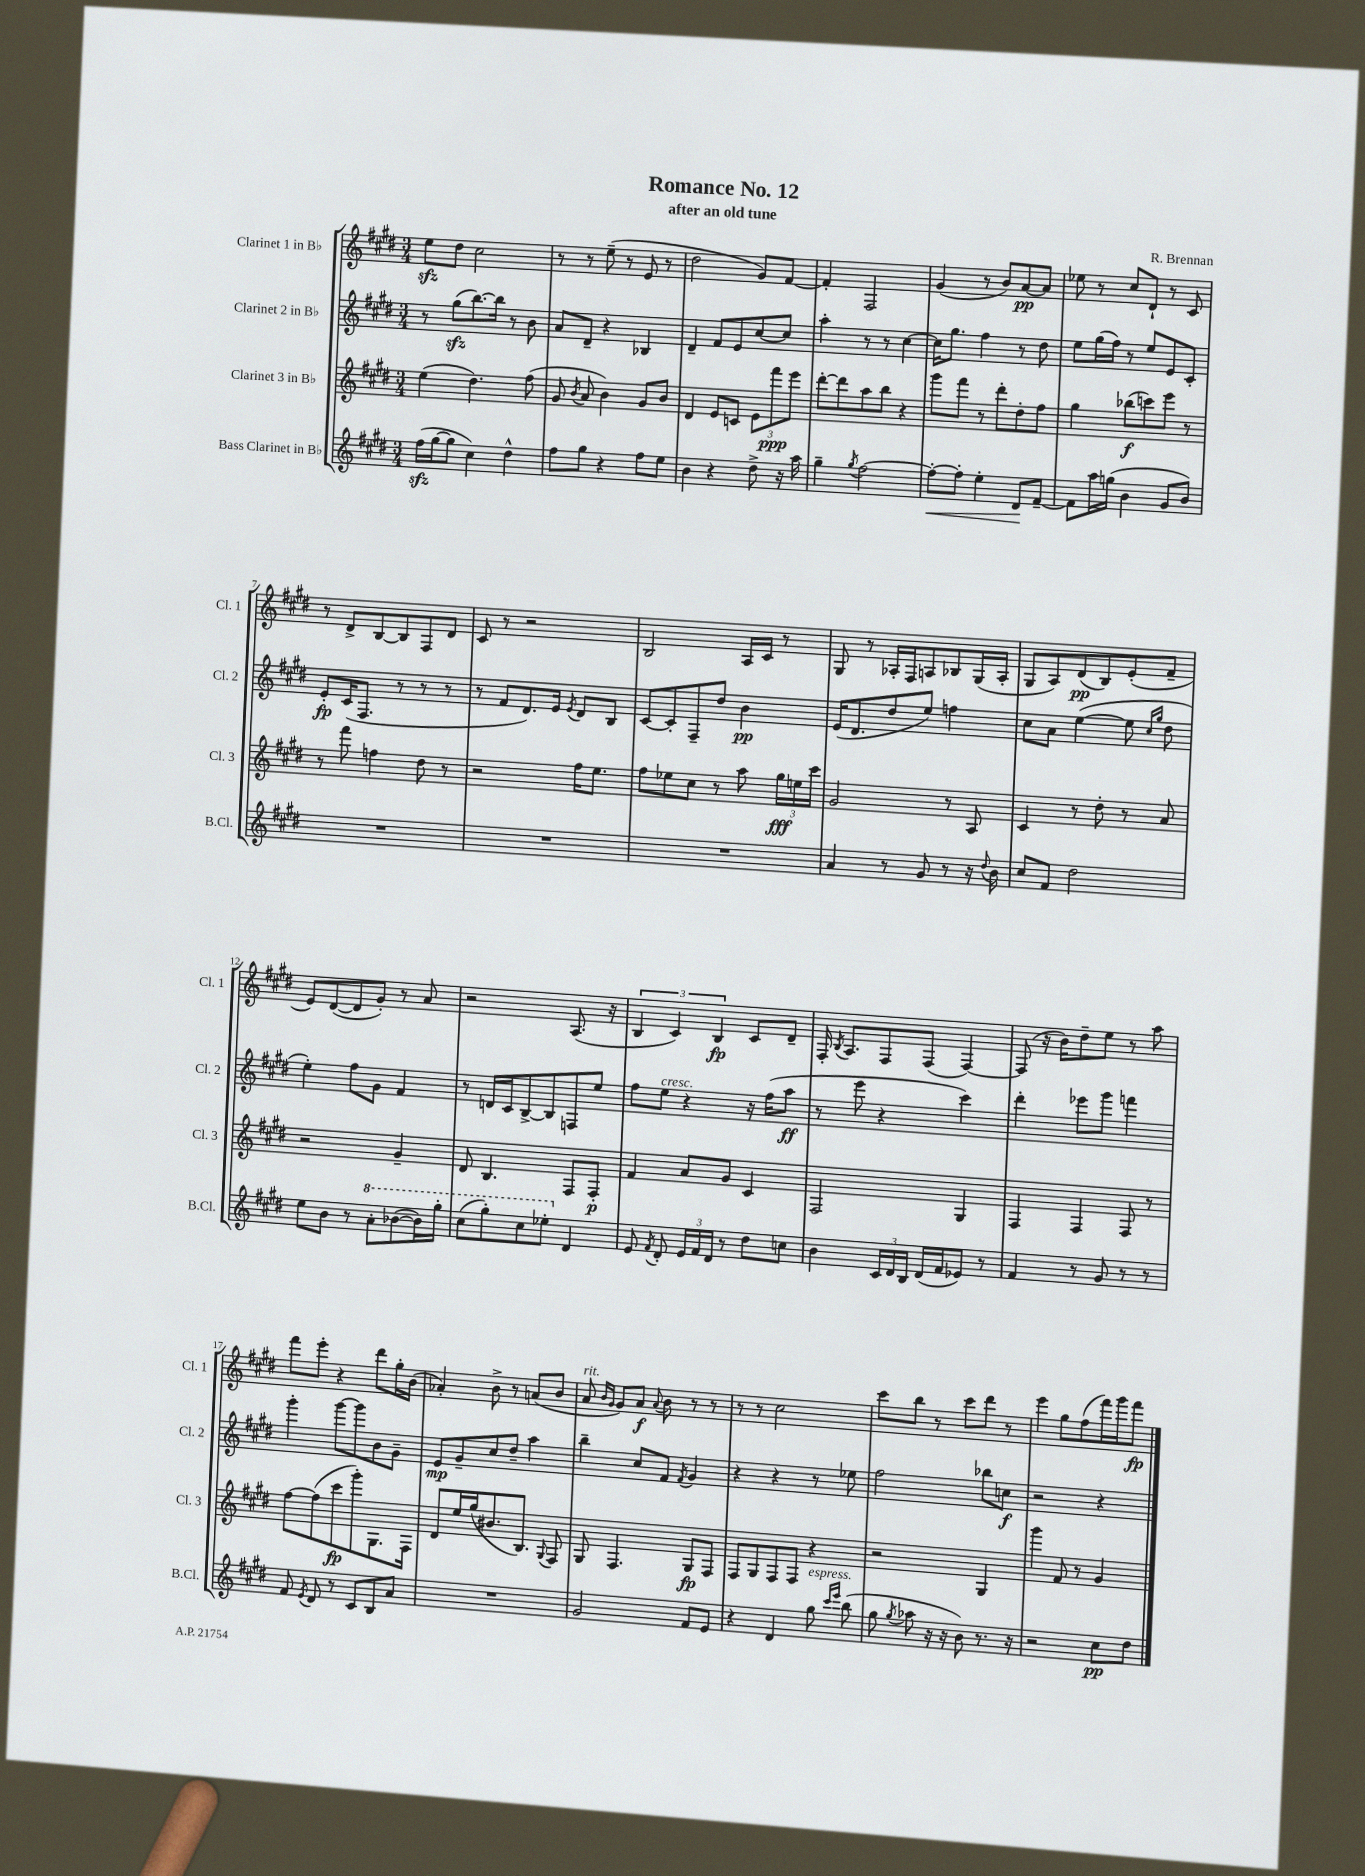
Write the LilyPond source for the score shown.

\header { title = "Romance No. 12" composer = "R. Brennan" subtitle = "after an old tune" }
<<
\new StaffGroup <<
\new Staff = "s0" \with { instrumentName = "Clarinet 1 in Bb" shortInstrumentName = "Cl. 1" } {
    \clef treble \key e \major \numericTimeSignature \time 3/4
    \autoBeamOff e''8[\sfz dis''8] cis''2 |
    r8 r8 e''8--( r8 e'8 r8 |
    dis''2 gis'8[) fis'8]~ |
    fis'4-. fis2 |
    gis'4( r8 b'8[) a'8~\pp a'8] |
    ees''8 r8 cis''8[ dis'8]-! r8 cis'8 |
    r8 dis'8[-> b8~ b8 fis8 dis'8] |
    cis'8 r8 r2 |
    b2 a16[ cis'16] r8 |
    gis8 r8 aes16[-. fis16 a8 bes8 gis16( a16]-. |
    gis8[ a8) dis'8\pp( b8) e'8-.( fis'8]-- |
    e'8[) dis'8~( dis'8 gis'8]-.) r8 a'8 |
    r2 a8.( r16 |
    \tuplet 3/2 { b4 cis'4) b4\fp } cis'8[ dis'8]-- |
    fis16-. \acciaccatura { b8 } a8.[ fis8 fis8]( fis4~) |
    fis8( r16 b'16[) dis''8-- e''8] r8 a''8 |
    fis'''8[ e'''8]-. r4 dis'''8[ gis''16-. b'16]( |
    aes'4-.) b'8-> r8 a'8[( b'8] |
    a'8^\markup { \italic "rit." } \grace { b'16[ gis'16] } gis'8[) a'8]\f \appoggiatura { a'8 } b'8 r8 r8 |
    r8 r8 cis''2 |
    cis'''8[ b''8] r8 cis'''8[ dis'''8] r8 |
    e'''4 gis''8[ fis''8( fis'''16) gis'''16 fis'''8]\fp \bar "|." |
}
\new Staff = "s1" \with { instrumentName = "Clarinet 2 in Bb" shortInstrumentName = "Cl. 2" } {
    \clef treble \key e \major \numericTimeSignature \time 3/4
    \autoBeamOff r8 gis''8[\sfz( b''8.~) b''16] r8 b'8 |
    a'8[ dis'8]-- r4 bes4 |
    dis'4-- fis'8[ e'8 cis''8~ cis''8] |
    a''4-. r8 r8 cis''4~ |
    cis''16[ gis''8.] fis''4 r8 dis''8 |
    e''8[ gis''16( fis''16]) r8 e''8[ e'8 cis'8]-. |
    e'8[-.\fp cis'16( fis8.] r8 r8 r8 |
    r8 fis'8[ dis'8.) e'16] \acciaccatura { e'8 } dis'8[ b8] |
    cis'8[~ cis'8-. fis8-- dis''8] b'4\pp |
    e'16[( dis'8. dis''8 e''8]) f''4 |
    cis''8[ a'8] e''4~( e''8 \grace { cis''16[ gis''16] } dis''8 |
    e''4-.) fis''8[ gis'8] fis'4 |
    r8 d'16[ cis'16 b8~-> b8 f8 e''8] |
    fis''8[ e''8]^\markup { \italic "cresc." } r4 r16 fis''16[( a''8]\ff |
    r8 e'''8 r4 cis'''4) |
    dis'''4-. ees'''8[ gis'''8] f'''4 |
    gis'''4-. gis'''8[~ gis'''8 b'8 gis'8]-- |
    e'8[\mp gis'8-- cis''8 dis''8]-- a''4 |
    b''4-- cis''8[ fis'8] \acciaccatura { fis'8 } gis'4 |
    r4 r4 r8 ees''8 |
    fis''2 bes''8[ c''8]\f |
    r2 r4 \bar "|." |
}
\new Staff = "s2" \with { instrumentName = "Clarinet 3 in Bb" shortInstrumentName = "Cl. 3" } {
    \clef treble \key e \major \numericTimeSignature \time 3/4
    \autoBeamOff e''4( dis''4.) fis''8( |
    gis'8 \acciaccatura { b'8 } a'8 b'4) gis'8[ b'8] |
    dis'4 e'8[ c'8] \tuplet 3/2 { e'8[ fis'''8\ppp e'''8] } |
    dis'''8[~-. dis'''8 a''8 b''8] r4 |
    gis'''8[ fis'''8] r8 dis'''8[-. dis''8-. fis''8] |
    gis''4 bes''8[\f( c'''8) e'''8] r8 |
    r8 fis'''8 f''4 dis''8 r8 |
    r2 fis''16[ e''8.] |
    fis''8[ ees''8 cis''8] r8 a''8 \tuplet 3/2 { gis''16[\fff e''16 cis'''16] } |
    gis'2 r8 a8 |
    cis'4 r8 dis''8-. r8 a'8 |
    r2 gis'4-- |
    dis'8 b4. fis8[ fis8]-.\p |
    fis'4 a'8[ gis'8] cis'4 |
    fis2 gis4 |
    fis4 fis4 fis8 r8 |
    fis''8[~ fis''8( cis'''8\fp gis'''8-.) gis8. fis16] |
    dis'8[ e''16 gis''16( bis'8. b8.]) \appoggiatura { gis8 } fis8 |
    gis8 fis4. gis8[\fp fis8] |
    fis8[ gis8 fis8 fis8] r4 |
    r2 gis4 |
    gis'''4 fis'8 r8 gis'4 \bar "|." |
}
\new Staff = "s3" \with { instrumentName = "Bass Clarinet in Bb" shortInstrumentName = "B.Cl." } {
    \clef treble \key e \major \numericTimeSignature \time 3/4
    \autoBeamOff fis''16[\sfz( gis''16~ gis''8] cis''4) dis''4-^ |
    fis''8[ gis''8] r4 fis''8[ e''8] |
    b'4 r4 dis''8-> r16 a''16 |
    gis''4-- \acciaccatura { gis''8 } fis''2~ |
    fis''8[~-.\< fis''8]-. e''4-. dis'8[\! fis'8]~-- |
    fis'8[ a''16 g''16]( b'4 gis'8[ b'8]) |
    R2. |
    R2. |
    R2. |
    a'4 r8 gis'8 r8 r16 \appoggiatura { dis''8 } b'16 |
    cis''8[ fis'8] dis''2 |
    e''8[ b'8] r8 \ottava #1 a''8[-. bes''8~( bes''16) gis'''16]-. |
    cis'''8[( gis'''8-.) cis'''8 ees'''8]-. \ottava #0 dis'4 |
    e'8 \acciaccatura { fis'8 } dis'8-. \tuplet 3/2 { e'16[ fis'16 dis'16] } r8 dis''8[ c''8] |
    b'4 \tuplet 3/2 { cis'16[ dis'16 b16] } dis'16[( fis'16 ees'8]) r8 |
    fis'4 r8 gis'8 r8 r8 |
    fis'8 \acciaccatura { e'8 } dis'8 r8 cis'8[ b8 a'8] |
    R2. |
    gis'2 fis'8[ e'8] |
    r4 dis'4 gis''8^\markup { \italic "espress." } \grace { cis'''16[ e'''16] } b''8( |
    gis''8 \acciaccatura { gis''8 } aes''8 r16 r16 b'8) r8. r16 |
    r2 cis''8[\pp dis''8] \bar "|." |
}
>>
>>
